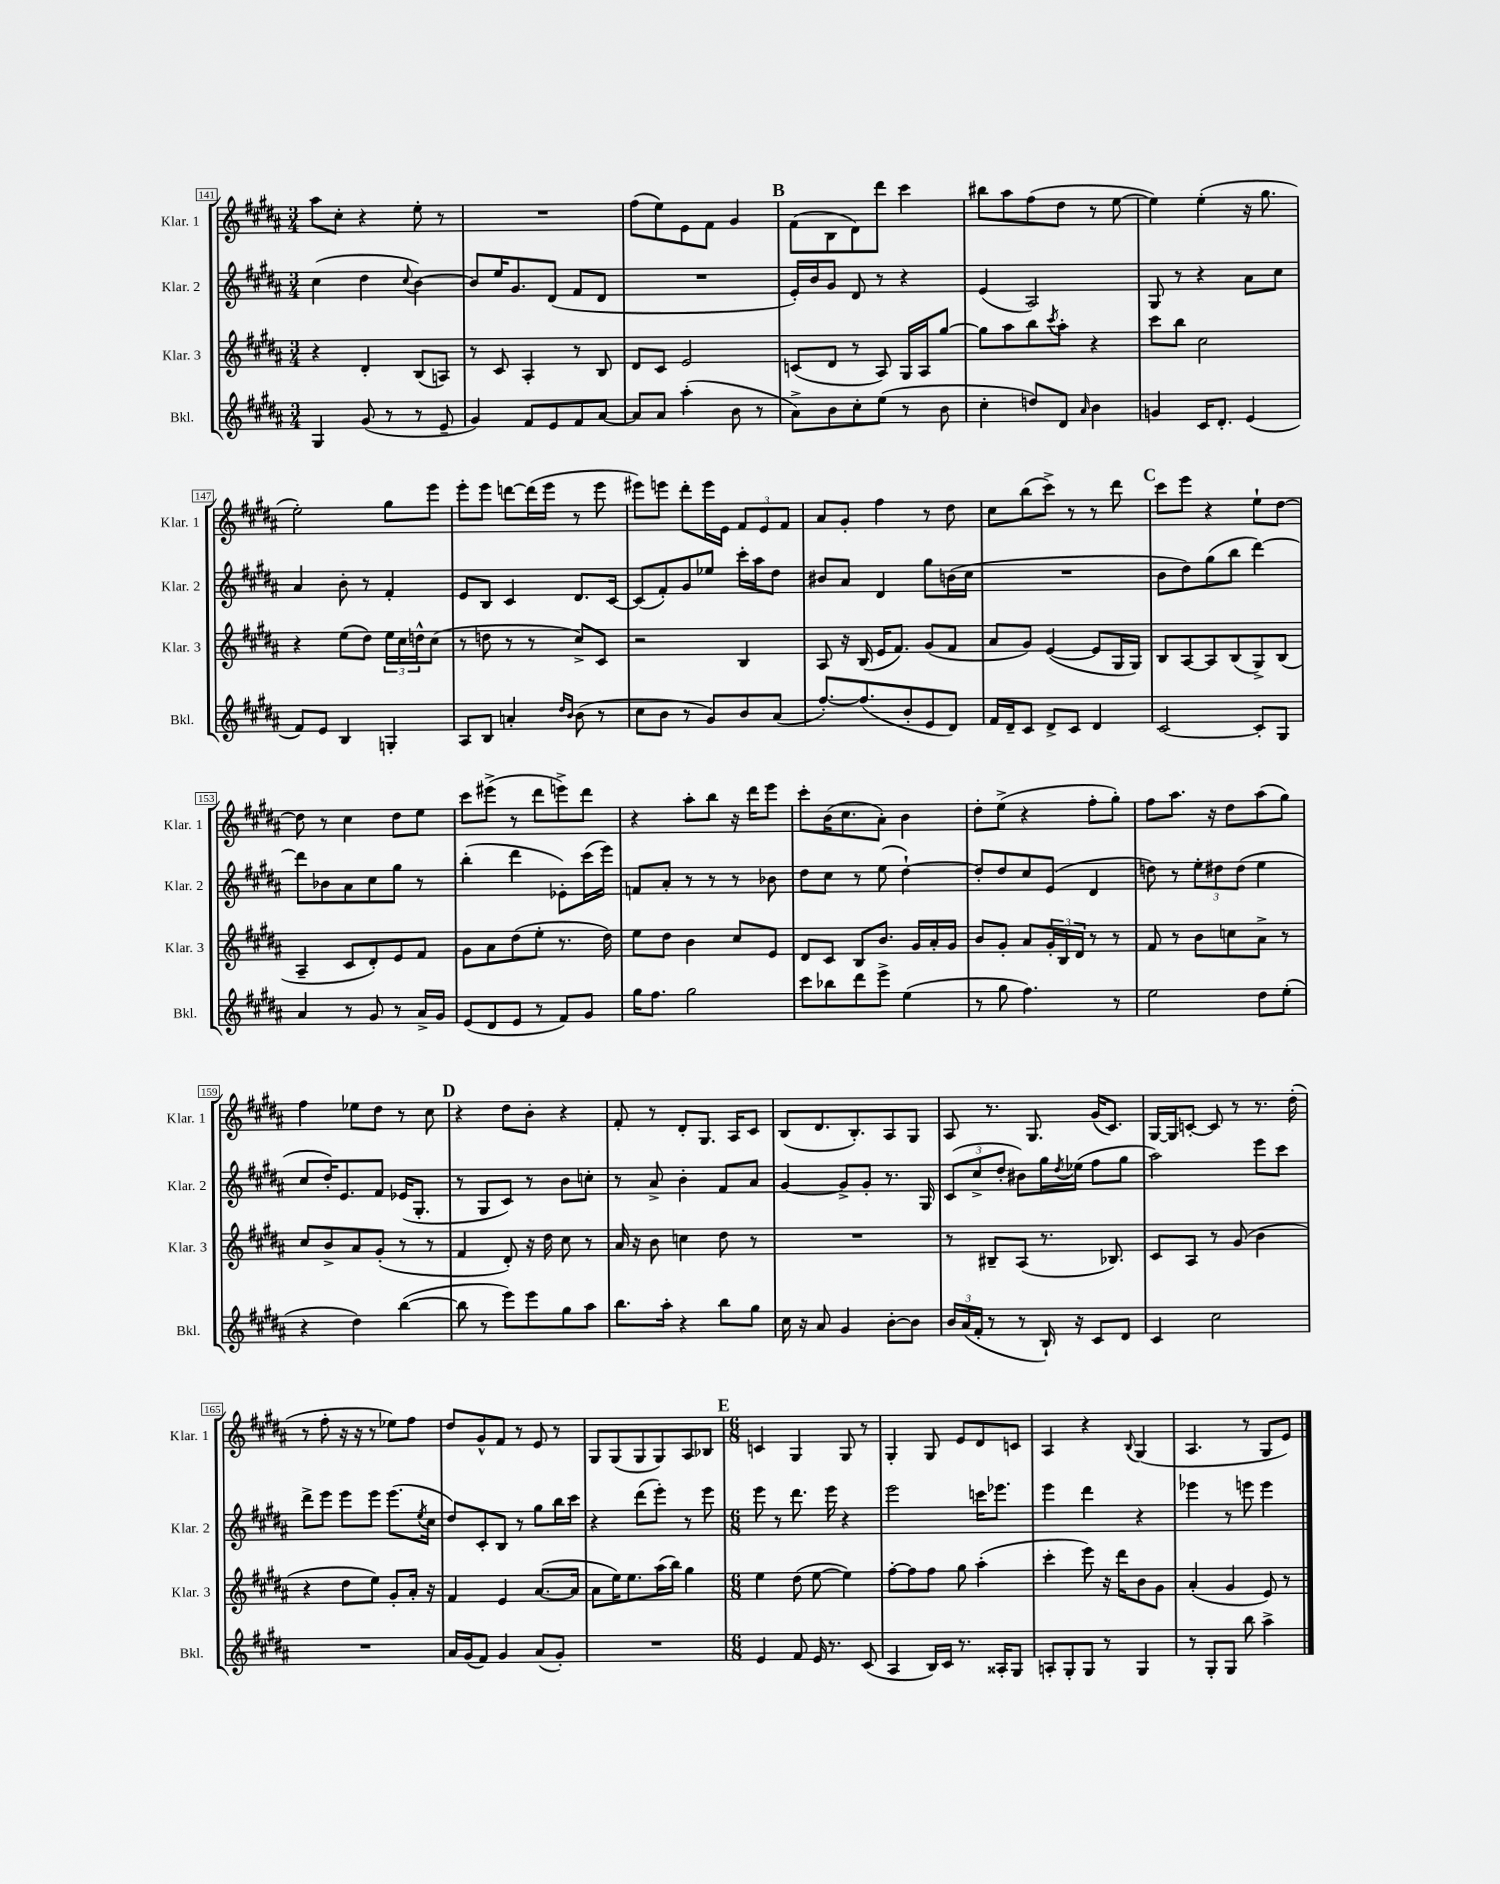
<<
\new StaffGroup <<
\new Staff = "s0" \with { instrumentName = "Klar. 1" shortInstrumentName = "Klar. 1" } {
    \clef treble \key b \major \numericTimeSignature \time 3/4
    ais''8 cis''8-. r4 e''8-. r8 |
    R2. |
    fis''8( e''8) e'8 fis'8 gis'4 |
    \mark \markup { \bold "B" } fis'8( b8 dis'8) dis'''8 cis'''4 |
    bis''8 ais''8 fis''8( dis''8 r8 e''8~ |
    e''4) e''4-.( r16 gis''8. |
    e''2-.) gis''8 e'''8 |
    e'''8-. e'''8 d'''8~ d'''16( e'''16 r8 e'''8 |
    eis'''8) e'''8 dis'''8-. e'''16 e'16 \tuplet 3/2 { fis'8 e'8 fis'8 } |
    ais'8 gis'8-. fis''4 r8 dis''8 |
    cis''8 b''8( cis'''8->) r8 r8 dis'''8 |
    \mark \markup { \bold "C" } cis'''8 e'''8 r4 e''8-! dis''8~ |
    dis''8 r8 cis''4 dis''8 e''8 |
    cis'''8 eis'''8->( r8 dis'''8 e'''8->) dis'''8 |
    r4 ais''8-. b''8 r16 dis'''16 e'''8 |
    cis'''8-. b'16( cis''8. ais'8-.) b'4 |
    dis''8-. e''8->( r4 fis''8-. gis''8-.) |
    fis''8 ais''8. r16 dis''8 ais''8( gis''8) |
    fis''4 ees''8 dis''8 r8 cis''8 |
    \mark \markup { \bold "D" } r4 dis''8 b'8-. r4 |
    fis'8-. r8 dis'8-. gis8. ais16 cis'8 |
    b8( dis'8. b8.-.) ais8 gis8 |
    ais8 r8. gis8. gis'16( cis'8.) |
    gis16~ gis16 c'8~-. c'8 r8 r8. dis''16-.( |
    r8 fis''8-. r16 r16 r8 ees''8) fis''8 |
    dis''8 gis'8-^ fis'8 r8 e'8 r8 |
    gis8 gis8( gis8 gis8) ais8 bes8 |
    \mark \markup { \bold "E" } \numericTimeSignature \time 6/8 c'4 gis4 gis8 r8 |
    gis4-. gis8 e'8 dis'8 c'8 |
    ais4 r4 \appoggiatura { b8 } gis4( |
    ais4. r8 gis8 e'8) \bar "|." |
}
\new Staff = "s1" \with { instrumentName = "Klar. 2" shortInstrumentName = "Klar. 2" } {
    \clef treble \key b \major \numericTimeSignature \time 3/4
    cis''4( dis''4 \appoggiatura { cis''8 } b'4~) |
    b'8 e''16 gis'8. dis'8( fis'8 dis'8 |
    R2. |
    \mark \markup { \bold "B" } e'16-.) b'16 gis'8 dis'8 r8 r4 |
    e'4( ais2) |
    gis8 r8 r4 ais'8 cis''8 |
    ais'4 b'8-. r8 fis'4-. |
    e'8 b8 cis'4 dis'8. cis'16~ |
    cis'8( fis'8-.) gis'8 ees''8 cis'''16-. ais''16 dis''8 |
    bis'8 ais'8 dis'4 gis''8 b'16( cis''16 |
    R2. |
    \mark \markup { \bold "C" } b'8 dis''8) gis''8( b''8 dis'''4~) |
    dis'''8 bes'8 ais'8 cis''8 gis''8 r8 |
    b''4-.( dis'''4 ees'8-.) cis'''16( e'''16) |
    f'8 ais'8-. r8 r8 r8 bes'8 |
    dis''8 cis''8 r8 e''8( dis''4~-!) |
    dis''8-. dis''8 cis''8 e'8( dis'4 |
    d''8) r8 \tuplet 3/2 { e''8-. dis''8 dis''8( } e''4 |
    cis''8 dis''16-.) e'8. fis'8 ees'16( gis8.-. |
    \mark \markup { \bold "D" } r8 gis8 cis'8) r8 b'8 c''8-. |
    r8 ais'8-> b'4-. fis'8 ais'8 |
    gis'4~ gis'8-> gis'8-. r8. gis16 |
    \tuplet 3/2 { cis'8( cis''8-> dis''8-. } bis'8) gis''16 \acciaccatura { dis''8 } ees''16( fis''8 gis''8 |
    ais''2) e'''8 cis'''8 |
    dis'''8-> e'''8 e'''8 e'''8 e'''8.( \acciaccatura { e''8 } cis''16 |
    dis''8) cis'8-. b8 r8 gis''8 b''16 cis'''16 |
    r4 dis'''8( e'''8-.) r8 e'''8 |
    \mark \markup { \bold "E" } \numericTimeSignature \time 6/8 e'''8 r8 dis'''8. e'''16 r4 |
    e'''2 c'''16 ees'''8. |
    e'''4 dis'''4 r4 |
    ees'''4 r8 e'''8 e'''4 \bar "|." |
}
\new Staff = "s2" \with { instrumentName = "Klar. 3" shortInstrumentName = "Klar. 3" } {
    \clef treble \key b \major \numericTimeSignature \time 3/4
    r4 dis'4-. b8( a8) |
    r8 cis'8 ais4-. r8 b8 |
    dis'8 cis'8 e'2 |
    \mark \markup { \bold "B" } c'8( dis'8 r8 ais8) gis16 ais16 gis''8~ |
    gis''8 ais''8 b''8 \acciaccatura { cis'''8 } ais''8-. r4 |
    cis'''8 b''8 cis''2 |
    r4 e''8( dis''8) \tuplet 3/2 { e''16 cis''16 d''16-^ } cis''8( |
    r8 d''8 r8 r8 cis''8->) cis'8 |
    r2 b4 |
    ais8 r16 b16( e'16 fis'8.) gis'8( fis'8 |
    ais'8 gis'8) e'4~( e'8 gis16 gis16) |
    \mark \markup { \bold "C" } b8 ais8~ ais8 b8( gis8->) b8( |
    ais4-- cis'8 dis'8-.) e'8 fis'8 |
    gis'8 ais'8 dis''8( e''8-. r8. dis''16) |
    e''8 dis''8 b'4 cis''8 e'8 |
    dis'8 cis'8 b8 b'8. gis'16 ais'16-. gis'16 |
    b'8 gis'8-. ais'8 \tuplet 3/2 { gis'16-. b16 dis'16 } r8 r8 |
    fis'8 r8 b'8 c''8 ais'8-> r8 |
    cis''8 b'8-> ais'8 gis'8-.( r8 r8 |
    \mark \markup { \bold "D" } fis'4 dis'8-.) r16 dis''16 cis''8 r8 |
    ais'16 r16 b'8 c''4 dis''8 r8 |
    R2. |
    r8 bis8-- ais8( r8. bes8.) |
    cis'8 ais8 r8 gis'8( b'4 |
    r4 dis''8 e''8) gis'8-. ais'16-. r16 |
    fis'4 e'4 ais'8.~( ais'16 |
    ais'8 e''16) e''8. ais''16( b''16) gis''4 |
    \mark \markup { \bold "E" } \numericTimeSignature \time 6/8 e''4 dis''8( e''8~ e''4) |
    fis''8~-. fis''8 fis''8 gis''8 ais''4-.( |
    cis'''4-. e'''8) r16 dis'''16 b'8 gis'8 |
    ais'4-.( gis'4 e'8) r8 \bar "|." |
}
\new Staff = "s3" \with { instrumentName = "Bkl." shortInstrumentName = "Bkl." } {
    \clef treble \key b \major \numericTimeSignature \time 3/4
    gis4 gis'8( r8 r8 e'8-- |
    gis'4) fis'8 e'8 fis'8 ais'8~ |
    ais'8 ais'8 ais''4-.( b'8 r8 |
    \mark \markup { \bold "B" } ais'8->) b'8 cis''8-. e''8( r8 b'8 |
    cis''4-. d''8) dis'8 \grace { ais'16 } b'4 |
    g'4 cis'16 dis'8.-. e'4( |
    fis'8) e'8 b4 g4-. |
    ais8 b8 a'4-. \grace { dis''16 b'16 } b'8( r8 |
    cis''8 b'8 r8 gis'8) b'8 ais'8( |
    fis''8.~-.) fis''8.( b'8-. e'8 dis'8) |
    fis'16 dis'16-- cis'8 dis'8-> cis'8 dis'4 |
    \mark \markup { \bold "C" } cis'2~ cis'8-. gis8 |
    ais'4 r8 gis'8 r8 ais'16-> gis'16 |
    e'8( dis'8 e'8 r8 fis'8) gis'8 |
    gis''16 fis''8. gis''2 |
    cis'''8 bes''8 dis'''8 e'''8-> e''4( |
    r8 gis''8 fis''4.) r8 |
    e''2 dis''8 e''8-.( |
    r4 dis''4) b''4~( |
    \mark \markup { \bold "D" } b''8 r8 e'''8) e'''8 gis''8 ais''8 |
    b''8. ais''16-. r4 b''8 gis''8 |
    cis''16 r16 ais'8 gis'4 b'8~-. b'8 |
    \tuplet 3/2 { b'16 ais'16( fis'16-. } r8 r8 b16-!) r16 cis'8 dis'8 |
    cis'4 cis''2 |
    R2. |
    ais'16 gis'16( fis'8) gis'4 ais'8( gis'8-.) |
    R2. |
    \mark \markup { \bold "E" } \numericTimeSignature \time 6/8 e'4 fis'8 e'16 r8. cis'8( |
    ais4 b16) cis'16 r8. aisis16-. gis8 |
    a8-. gis8-. gis8 r8 gis4 |
    r8 gis8-. gis8 b''8 ais''4-> \bar "|." |
}
>>
>>
\layout { \context { \Score currentBarNumber = #141 \override BarNumber.stencil = #(make-stencil-boxer 0.1 0.3 ly:text-interface::print) } }
